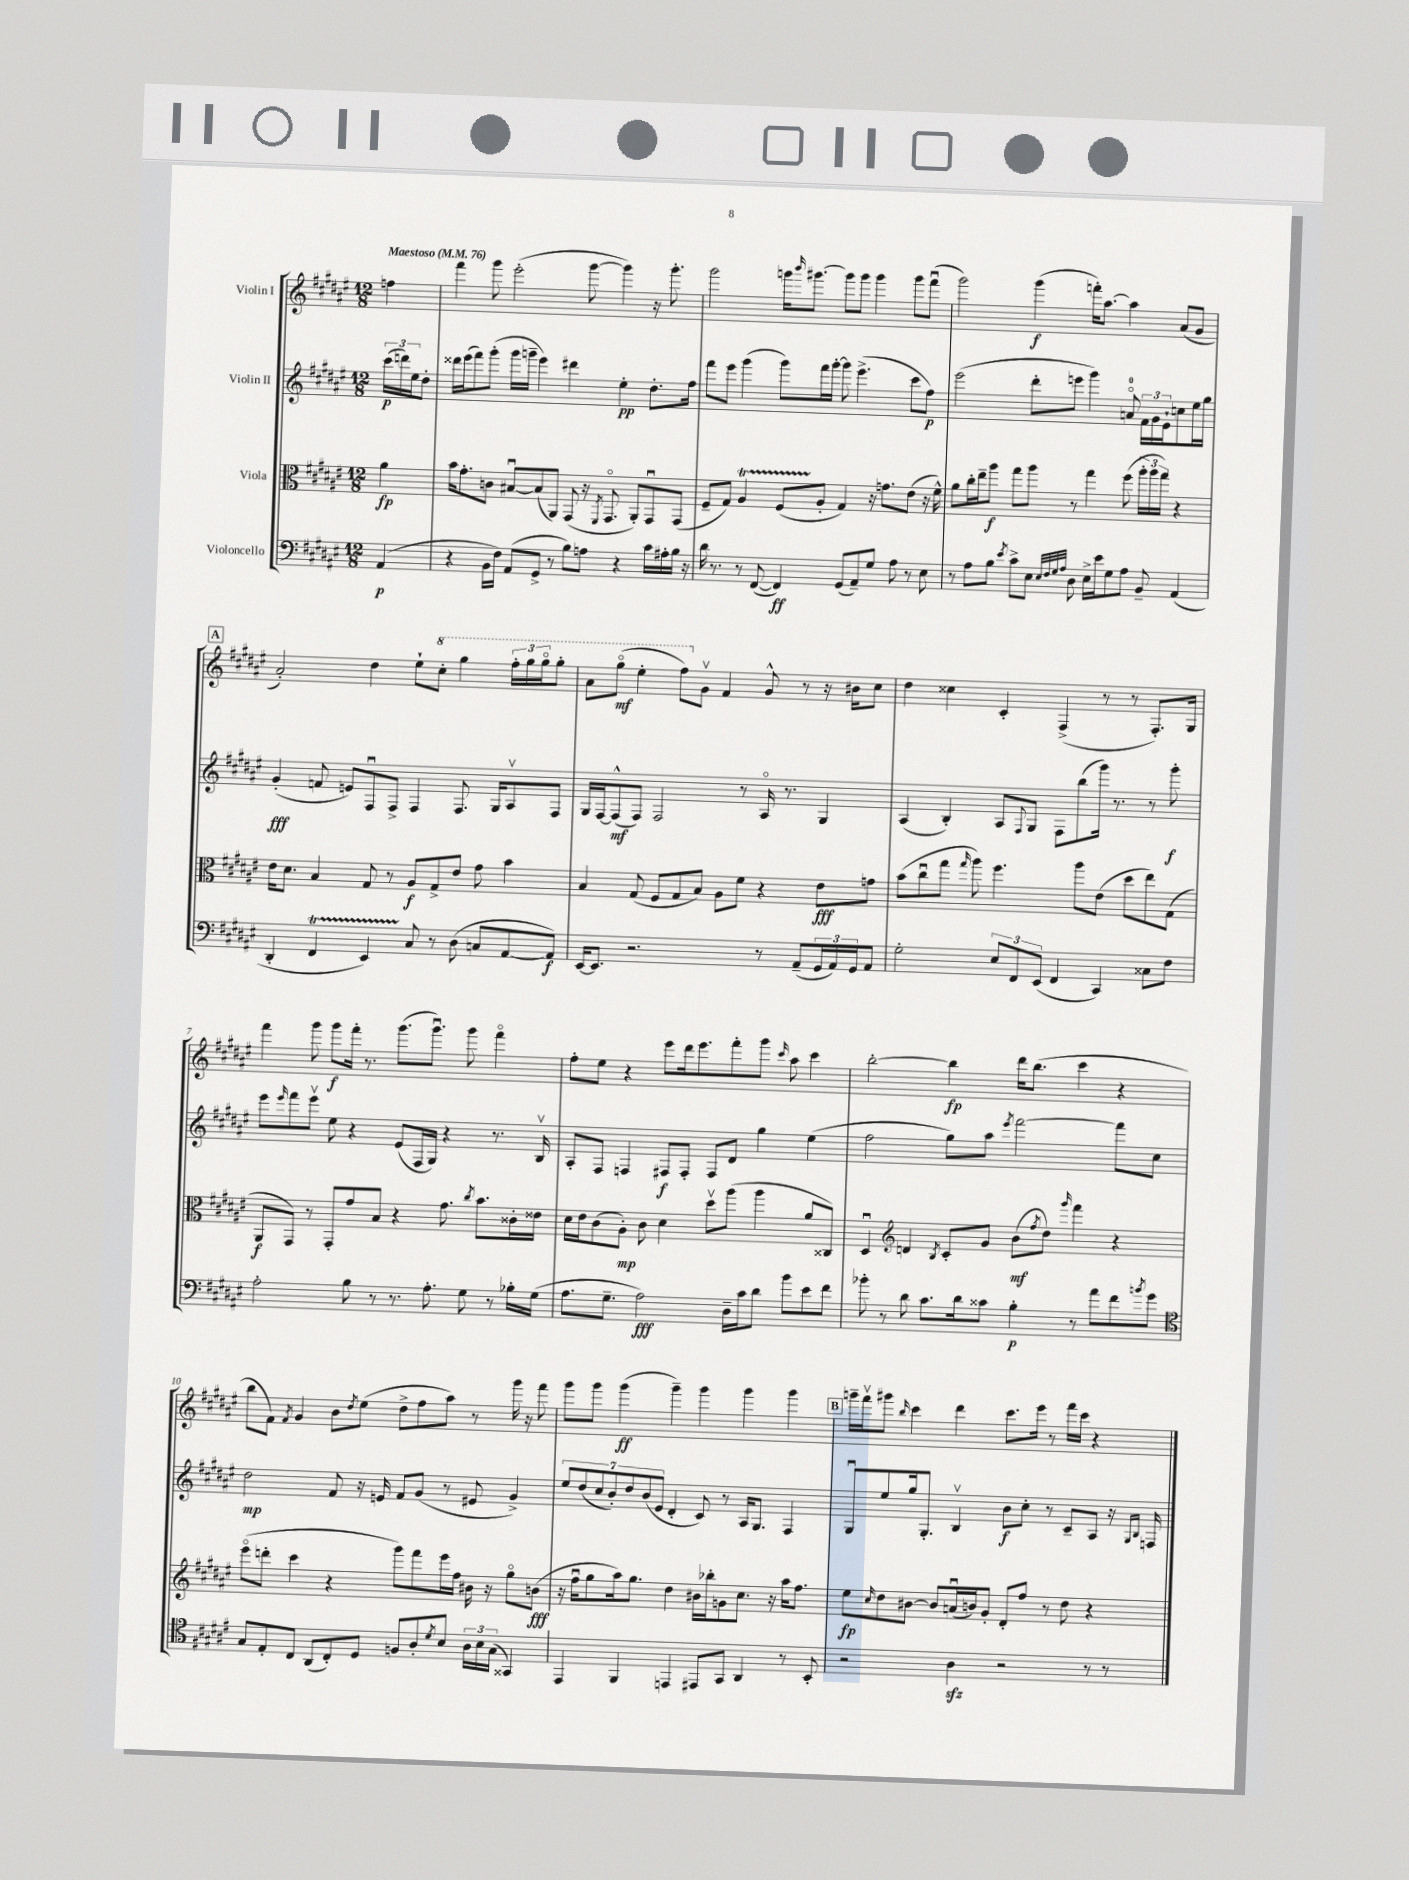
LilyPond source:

<<
\new StaffGroup <<
\new Staff = "s0" \with { instrumentName = "Violin I" } {
    \clef treble \key fis \major \numericTimeSignature \time 12/8 \partial 4 \tempo "Maestoso" 4 = 76
    f''4 |
    fis'''4 gis'''8 eis'''2-.( gis'''8~ gis'''4) r16 gis'''8.-. |
    gis'''2 g'''16 \grace { b'''16 } gis'''8.~ gis'''8 gis'''8 gis'''4 gis'''8 fis'''8\downbow( |
    gis'''2) gis'''4\f( f'''16-.) ais''8.~ ais''4 ais'8( gis'8 |
    \mark \markup { \box "A" } ais'2-.) dis''4 eis''8-! \ottava #1 cis'''8-. gis'''4 \tuplet 3/2 { fis'''16-. gis'''16 gis'''16\flageolet } gis'''8-. |
    ais''8 gis'''8\flageolet\mf( eis'''4-. fis'''8) \ottava #0 gis'8\upbow fis'4 gis'8-^ r8 r16 bis'16 cis''8 |
    dis''4 cisis''4 cis'4-. fis4->( r8 r8 fis8.-.) gis16 |
    fis'''4 gis'''8 gis'''8\f fis'''16-. r8. gis'''8.( gis'''8.\downbow) gis'''8 fis'''4\flageolet |
    fis''8-. eis''8 r4 eis'''8 dis'''16 eis'''8. fis'''8-. gis'''8 \grace { cis'''16 } ais''8 cis'''4 |
    b''2~-. b''4\fp dis'''16 b''8.( cis'''4 r4 |
    b''8 fis'8) \acciaccatura { fis'8 } gis'4 b'8 \acciaccatura { dis''8 } eis''8( dis''8-> fis''8 ais''8) r8 gis'''16 r16 fis'''8 |
    gis'''8 gis'''8 gis'''4\ff( gis'''4--) gis'''4 gis'''4 gis'''4 |
    \mark \markup { \box "B" } g'''16-- fis'''16\upbow gis'''8 \grace { b''16 } cis'''4 dis'''4 cis'''8. eis'''16 r8 fis'''16 cis'''16 r4 \bar "|." |
}
\new Staff = "s1" \with { instrumentName = "Violin II" } {
    \clef treble \key fis \major \numericTimeSignature \time 12/8 \partial 4
    \tuplet 3/2 { cis'''16\p( d'''16) eis''16 } dis''8-. |
    disis'''16 eis'''16( fis'''8) gis'''8-.( gis'''16 g'''16-- eis'''4) dis'''4 eis''4-.\pp dis''8.-. fis''16 |
    fis'''8 eis'''8 gis'''4( gis'''8) fis'''16 gis'''16~-. gis'''8 eis'''4.->( cis'''8 fis''8\p) |
    eis'''2( dis'''8-. e'''8 gis'''4) a'8-0\flageolet \tuplet 3/2 { fis'16 gis'16 eis'16-! } c''8 eis''16 gis''16 |
    \mark \markup { \box "A" } gis'4-.\fff( f'8 e'8) fis8\downbow fis8-> fis4 fis8. gis16 ais8\upbow fis8 |
    gis16 fis16~ fis8-^\mf( fis8) fis2 r8 ais16\flageolet r8. gis4 |
    ais4( b4-.) ais8 \appoggiatura { fis8 } gis8 fis8 b''8( gis'''16) r8. r8 gis'''8-.\f |
    eis'''8 \grace { eis'''16 } fis'''8 eis'''8\upbow eis''8 r4 eis'8( fis16 gis16) r4 r8. b16\upbow |
    ais8-. fis8 f4 fis8\f fis8-. fis8 dis'8 gis''4 eis''4( |
    fis''2 gis''8) ais''8 \acciaccatura { eis'''8 } fis'''2~ fis'''8 cis''8 |
    dis''2\mp fis'8 r16 e'16 fis'8 gis'8( r8 eis'8 gis'4->) |
    \tuplet 7/4 { eis''8 dis''8( cis''8 b'8-.) dis''8 b'8( eis'8 } dis'4-. cis'8) r8 ais16 gis8. fis4 |
    \mark \markup { \box "B" } gis8\downbow eis''8 gis''16 gis8.-. b4\upbow b'8\f cis''8-. r8 cis'8-- ais8 r16 \grace { gis16 b16 } f16 \bar "|." |
}
\new Staff = "s2" \with { instrumentName = "Viola" } {
    \clef alto \key fis \major \numericTimeSignature \time 12/8 \partial 4
    ais'4\fp |
    b'16 gis'8.-. c'8 bis8~\downbow bis8( ais,8) gis,8( r16 \acciaccatura { fis,8 } gis,8.\flageolet ais,8-.) gis,8\downbow gis,8( |
    fis8-- gis8) ais4\startTrillSpan fis8( ais8-.\stopTrillSpan gis4) r16 g'8. eis'8( r16 fis'16-^) |
    ais'8 cis''16-. eis''16-- ais''8\f gis''8 ais''8 r8 gis''4 fis''8( \tuplet 3/2 { ais''16-. ais''16 gis''16) } r4 |
    \mark \markup { \box "A" } eis'16 dis'8. b4 gis8 r8 ais8\f gis8-> eis'8 gis'8 b'4 |
    b4 gis8( fis8 gis8 b8) ais8 fis'8 r4 eis'8\fff g'8 |
    b'8( cis''8\downbow gis''8 \grace { gis''16 } ais''8) fis''4. ais''8 eis'8( dis''8 eis''8) gis8( |
    ais,8\f gis,8) r8 gis,8-. gis'8 b8 r4 gis'8. \acciaccatura { cis''8 } b'8. cisis'16-. eisis'16 |
    dis'16 eis'16 cis'8( ais8-.\mp) cis'8 dis'4 dis''8\upbow ais''8( ais''4 ais'8 cisis8) |
    dis4\downbow \clef treble d'4 \acciaccatura { b8 } cis'8-. gis'8 b'8\mf( \acciaccatura { fis''8 } dis''8) \grace { gis'''16 } fis'''4 r4 |
    eis'''8\flageolet( d'''8-. cis'''4 r4 gis'''8) fis'''8 eis'''16 fis''16 bis'16 r16 gis''8\flageolet b'8\fff( |
    r16 fis''16\downbow gis''8 ais''16) gis''8. dis''4 bis'16 bes''16-. g'8 cis''8. r16 ais''16 fis''8. |
    \mark \markup { \box "B" } eis''8\fp \grace { cis''16 } dis''8 bis'8~ bis'8 a'16\downbow( b'16) gis'8-. dis'8-. fis''8 r8 dis''8 r4 \bar "|." |
}
\new Staff = "s3" \with { instrumentName = "Violoncello" } {
    \clef bass \key fis \major \numericTimeSignature \time 12/8 \partial 4
    ais,4\p( |
    r4 b,16 fis16) ais,8( gis,8-> r8 b8) a8 r4 cis'16 ais16-. b16 r16 |
    dis'16 r8. r8 fis,8~( fis,4\ff) gis,8( ais,8--) gis8 ais8 r8 eis8 |
    r8 ais8 b8 \acciaccatura { eis'8 } cis'8-> eis8 \grace { eis32 fis32 gis32 ais32 } dis8 eis16-> eis'16 gis8 ais8 b,8-- ais,4( |
    \mark \markup { \box "A" } dis,4-. fis,4\startTrillSpan eis,4) cis8\stopTrillSpan r8 dis8( c8 ais,8~ ais,8\f) |
    eis,16~ eis,8. r2. r8 ais,8--( \tuplet 3/2 { gis,16 ais,16) gis,16 } ais,8 |
    gis2-. \tuplet 3/2 { eis8 fis,8 eis,8( } fis,4 cis,4) cisis8 fis8 |
    ais2-. b8 r8 r8. ais8.-. gis8 r8 bes16-. gis16( |
    ais8. gis8.-- ais2\fff) dis16-- cis'16 dis'8 b'8 eis'8 fis'8 |
    bes'8-. r8 dis'8 cis'8. dis'16 cisis'8 b4-.\p r8 ais'8 fis'8 \acciaccatura { b'8 } gis'8 |
    \clef tenor gis8 eis8-. cis8 ais,8( cis8-.) dis8 f8 ais8-. \acciaccatura { dis'8 } b8 \tuplet 3/2 { ais16 b16 gis16( } gisis,4) |
    eis,4 fis,4 e,4 eis,8 gis,8 ais,4 r8 b,8-. |
    \mark \markup { \box "B" } r2 ais4\sfz r2 r8 r8 \bar "|." |
}
>>
>>
